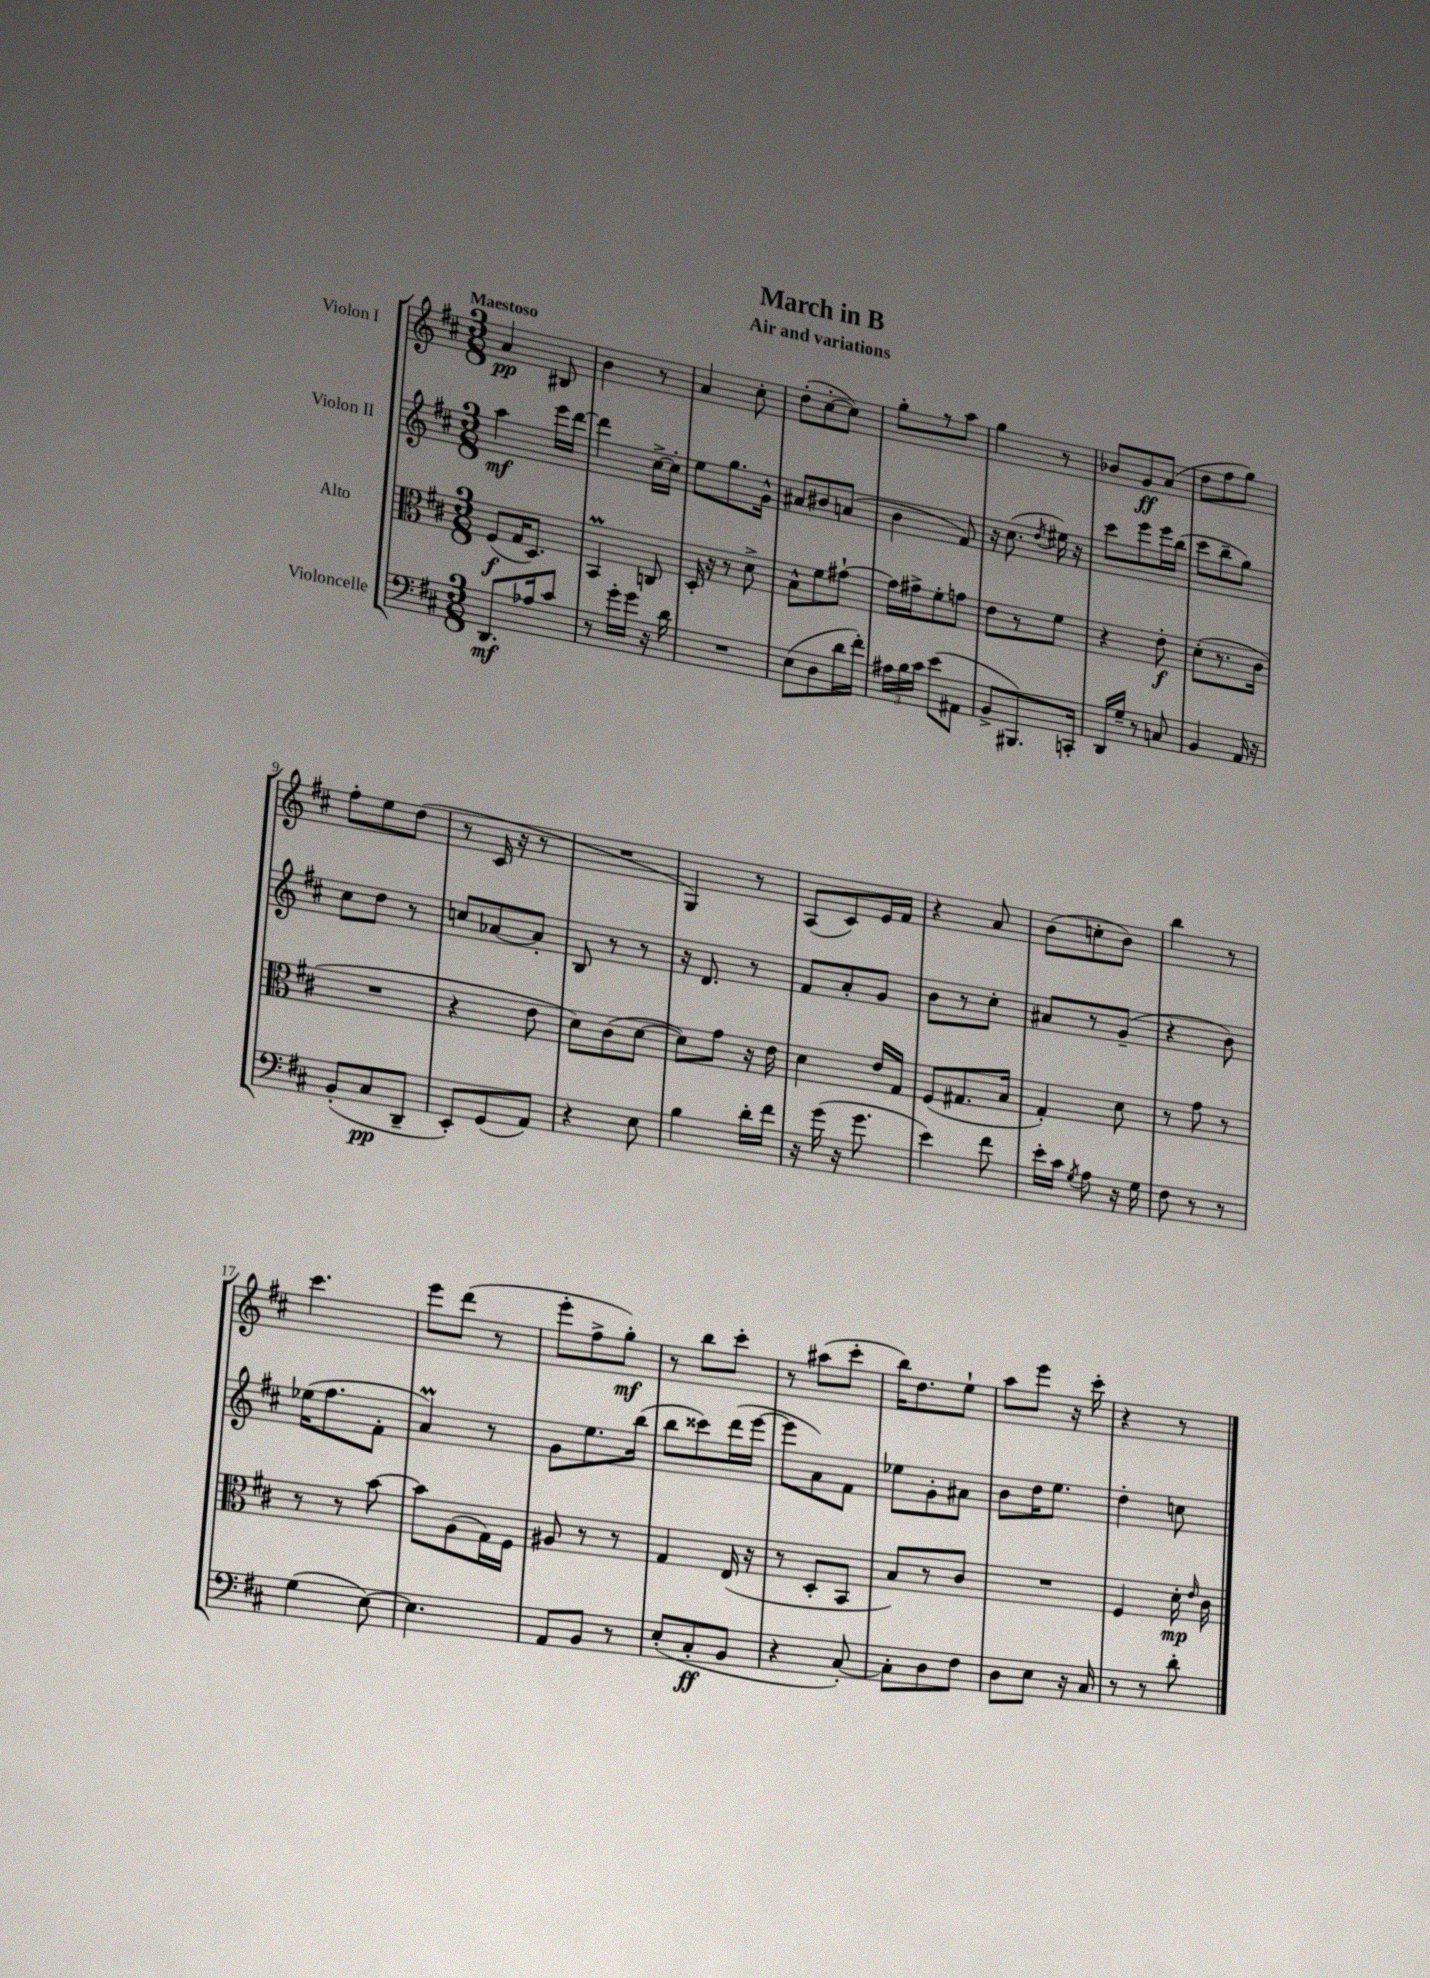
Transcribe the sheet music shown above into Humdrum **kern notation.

**kern	**kern	**kern	**kern
*staff4	*staff3	*staff2	*staff1
*clefF4	*clefC3	*clefG2	*clefG2
*k[f#c#]	*k[f#c#]	*k[f#c#]	*k[f#c#]
*M3/8	*M3/8	*M3/8	*M3/8
8.DD	(8F#	4aa	4a
.	16G	.	.
16A-	8.D)	.	.
8c#	.	16eee	8B#
.	.	[16ddd	.
=	=	=	=
8r	4BB	4ddd]	4b
16g'	.	.	.
16g	.	.	.
16r	8C	[16cc#^	8r
16d	.	16cc#']	.
=	=	=	=
4.r	16D'	8ee	4a
.	16r	.	.
.	8r	8.gg	.
.	8d^	.	8cc#'
.	.	16g^^	.
=	=	=	=
(8E	8B^^	8a#	(8dd'
8D	8f#	8b#	[8cc#'
16d	[8g#`	(8a	8cc#])
16f#')	.	.	.
=	=	=	=
24A#	16g#]	4b	8gg'
24B	.	.	.
.	16g#^	.	.
24c#	.	.	.
(8e	8f#'	.	8r
8AA#	8g	8f#)	8aa
=	=	=	=
8BB^	8e	16r	4gg
.	.	(8.cc#	.
8.BBB#)	8r	.	.
.	.	8qdd	.
.	8f#	16ee#)	8r
16CC'	.	16r	.
=	=	=	=
16DD	4r	8ccc#	8b-
16G~	.	.	.
8r	.	8eee	8g
8C	8e'	16eee	(8a
.	.	(16bb	.
=	=	=	=
4BB	(8d'	8ccc#	8dd
.	8.r	8bb~	8ff#
16AA	.	8gg)	8gg)
16r	16c#	.	.
=	=	=	=
(8BB'	4.r	8cc#	8ff#'
8C#	.	8dd	8ee
8DD~	.	8r	(8dd
=	=	=	=
8EE')	4r	8cc	8r
(8GG	.	[8a-	16c#
.	.	.	16r
8AA)	8e	8a-']	8r
=	=	=	=
4r	8d)	8B	4.r
.	(8c#	8r	.
8E	[8d	8r	.
=	=	=	=
4B	8d])	16r	4G)
.	.	8.d	.
.	8g	.	.
16d'	16r	8r	8r
16f#	16e	.	.
=	=	=	=
16r	4d	8f#	(8A
(16g	.	.	.
16r	.	8a'	8c#)
8.g	.	.	.
.	16e	8g	16e
.	16G	.	16f#
=	=	=	=
4e)	(8F#	8b	4r
.	8.G#	8r	.
8f#	.	8cc#'	8a
.	16B	.	.
=	=	=	=
16e'	4G')	8a#	(8b
16c#	.	.	.
8qG	.	.	.
8A	.	8r	8cc'
16r	8d	(8g~	8b)
16G	.	.	.
=	=	=	=
8F#	8r	4r	4bb
8r	8g	.	.
8r	8r	8b)	8r
=	=	=	=
(4G	8r	(16ee-	4.ccc#
.	.	8.ff#	.
.	8r	.	.
[8E)	[8b	8f#'	.
=	=	=	=
4.E]	8b]	4a)	8eee
.	(8A	.	(8ddd
.	16G)	8r	8r
.	16F#	.	.
=	=	=	=
8AA	8A#	8g	8eee'
8BB	8r	8.ee	8ff#^
8r	8r	.	8gg')
.	.	(16bb	.
=	=	=	=
(8E'	4G	8bb	8r
8C#'	.	8ccc##)	8bb
8BB	(16E	(16ddd	8ccc#'
.	16r	[16eee	.
=	=	=	=
4r	8r	8eee]	8r
.	8D'	8a)	(8aa#
[8C#')	8BB	8f#	8ccc#'
=	=	=	=
8C#']	8B)	8ee-	16bb)
.	.	.	8.dd
8D	8r	8g'	.
8F#	8c#	8a#	8ee`
=	=	=	=
8D	4.r	8b	8aa
8E	.	16dd	8eee
.	.	8.ee	.
16r	.	.	16r
16C#	.	.	16ccc#'
=	=	=	=
8r	4F#	4dd'	4r
8r	.	.	.
8d'	16d'	8cc	8r
.	16qqe	.	.
.	16c#	.	.
==	==	==	==
*-	*-	*-	*-
